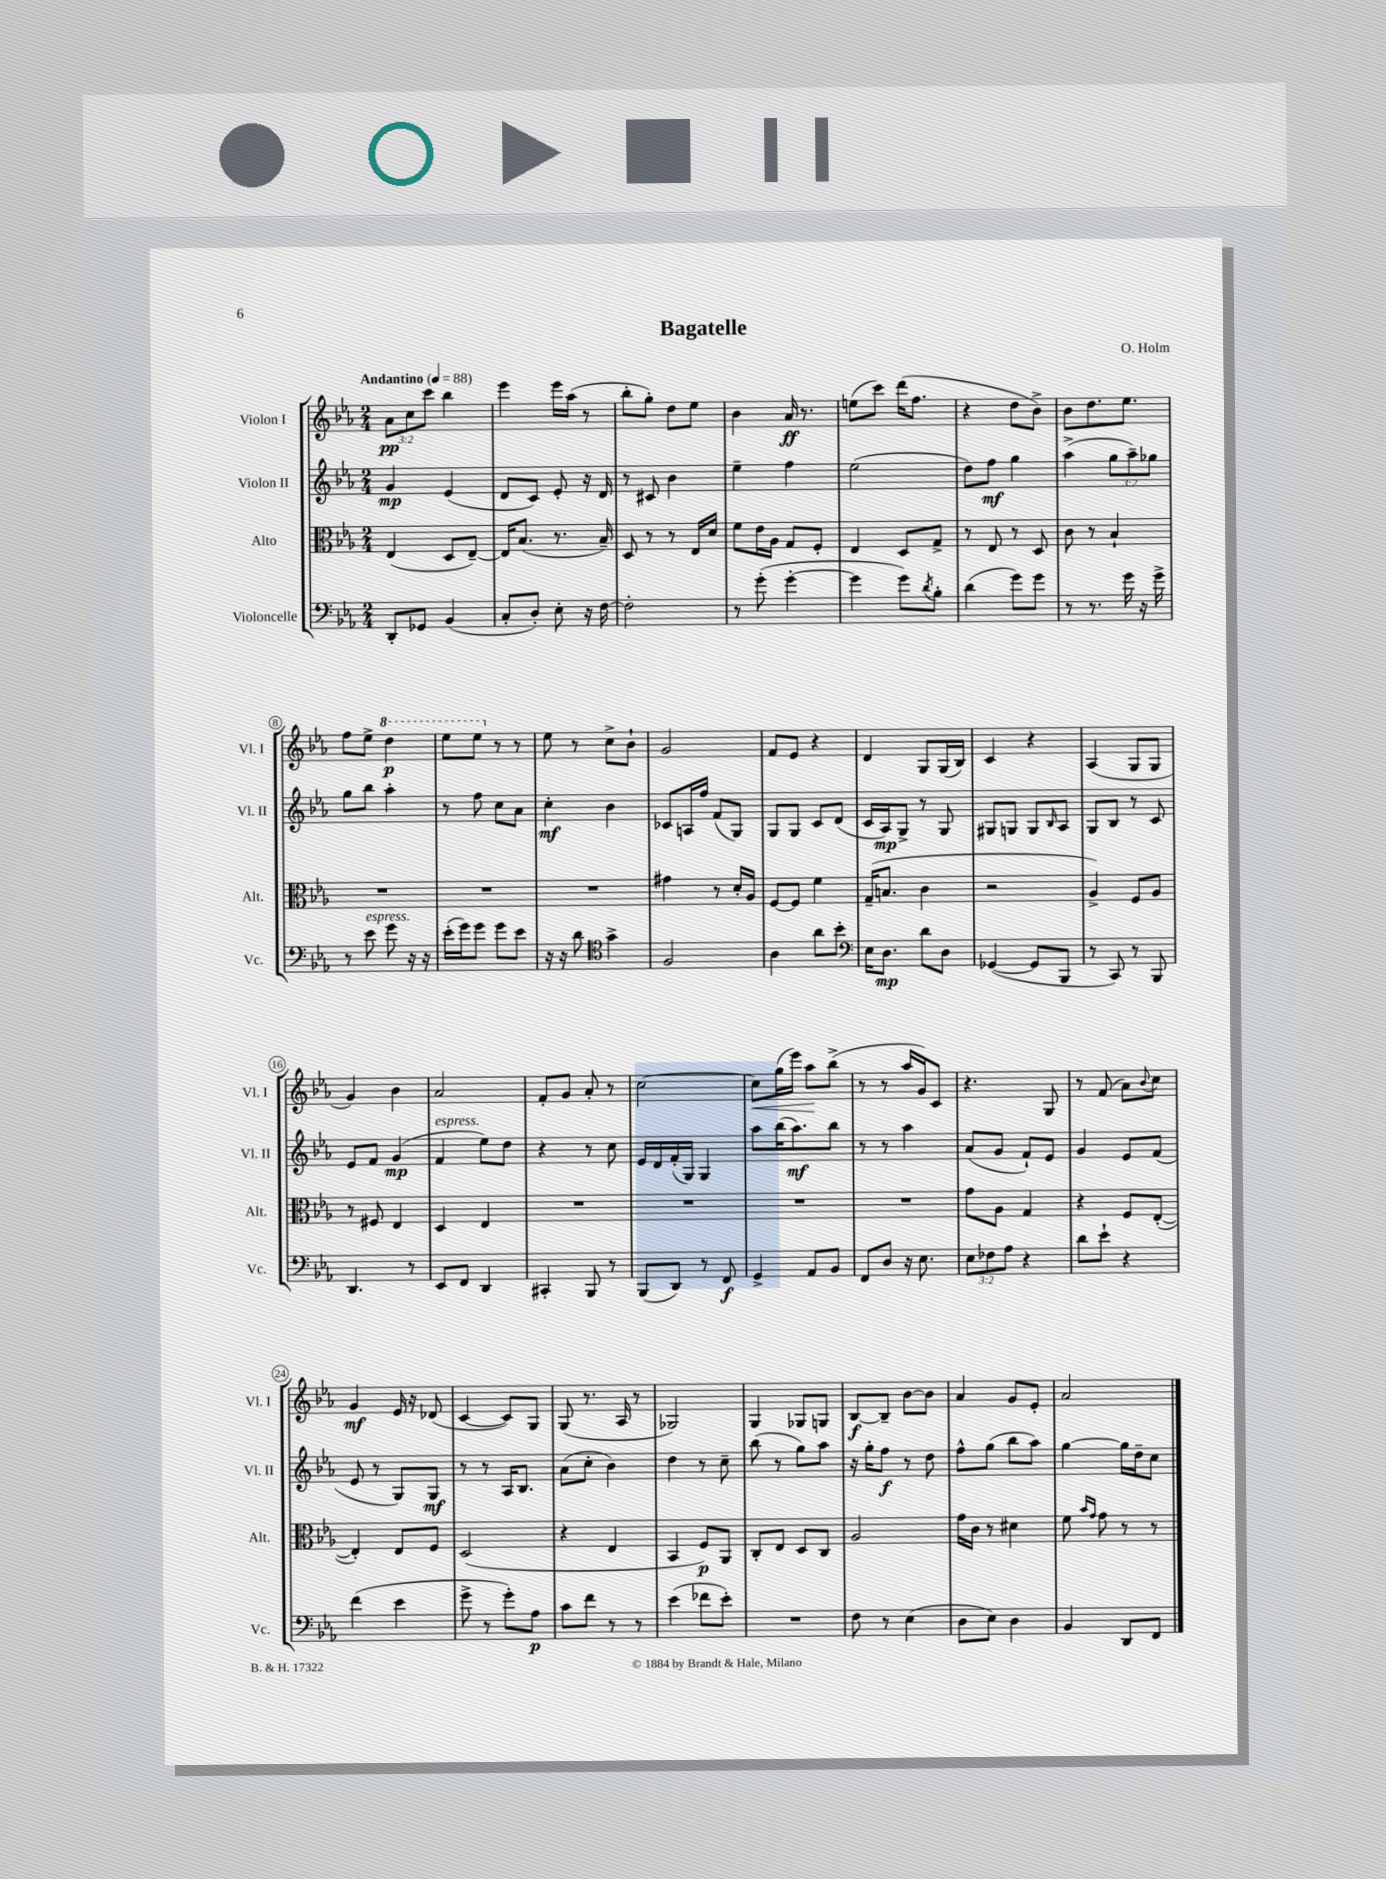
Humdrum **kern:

**kern	**dynam	**kern	**dynam	**kern	**dynam	**kern	**dynam
*part4	*part4	*part3	*part3	*part2	*part2	*part1	*part1
*staff4	*staff4	*staff3	*staff3	*staff2	*staff2	*staff1	*staff1
*I"Violoncelle	*	*I"Alto	*	*I"Violon II	*	*I"Violon I	*
*I'Vc.	*	*I'Alt.	*	*I'Vl. II	*	*I'Vl. I	*
*clefF4	*	*clefC3	*	*clefG2	*	*clefG2	*
*k[b-e-a-]	*	*k[b-e-a-]	*	*k[b-e-a-]	*	*k[b-e-a-]	*
*M2/4	*	*M2/4	*	*M2/4	*	*M2/4	*
*MM88	*	*MM88	*	*MM88	*	*MM88	*
=1	=1	=1	=1	=1	=1	=1	=1
!	!	!	!	!	!	!LO:TX:a:B:t=Andantino	!
8DD'/L	.	(4E-/	.	4g/	mp	12a-\L	pp
.	.	.	.	.	.	12cc\	.
8GG-X/J	.	.	.	.	.	.	.
.	.	.	.	.	.	12ccc\J	.
(4BB-/	.	8D/L	.	(4e-/	.	4bb-\	.
.	.	[8E-~/J)	.	.	.	.	.
=2	=2	=2	=2	=2	=2	=2	=2
8C'/L	.	16E-/KL]	.	8d/L	.	4eee-\	.
.	.	(8.B-/J	.	.	.	.	.
8D'/J)	.	.	.	8c/J)	.	.	.
8E-'\	.	8.r	.	8e-'/	.	16eee-\LL	.
.	.	.	.	.	.	(16aa-\JJ	.
16r	.	.	.	16r	.	8r	.
[16F\	.	16B-~/)	.	16d/	.	.	.
=3	=3	=3	=3	=3	=3	=3	=3
2F'\]	.	8D/	.	8r	.	8bb-'\L	.
.	.	8r	.	8c#X/	.	8gg'\J)	.
.	.	8r	.	4b-\	.	8dd\L	.
.	.	16E-/LL	.	.	.	8ee-\J	.
.	.	16d/JJ	.	.	.	.	.
=4	=4	=4	=4	=4	=4	=4	=4
8r	.	8f\L	.	4ee-~\	.	4b-\	.
(8g'\	.	16e-\L	.	.	.	.	.
.	.	16A-\JJ	.	.	.	.	.
[4g'\	.	8G/L	.	4ff\	.	16a-/	ff
.	.	.	.	.	.	8.r	.
.	.	8F'/J	.	.	.	.	.
=5	=5	=5	=5	=5	=5	=5	=5
4g\]	.	4E-/	.	(2ee-\	.	(8een\L	.
.	.	.	.	.	.	8ccc\J)	.
8g\L)	.	8D/L	.	.	.	(16ddd\KL	.
.	.	.	.	.	.	8.ff\J	.
8qd/	.	.	.	.	.	.	.
8B-'\J	.	8G^/J	.	.	.	.	.
=6	=6	=6	=6	=6	=6	=6	=6
(4d\	.	8r	.	8dd\L)	.	4r	.
.	.	8E-/	.	8ff\J	mf	.	.
8g\L)	.	8r	.	4gg\	.	8dd\L	.
8g\J	.	8D/	.	.	.	8b-^\J)	.
=7	=7	=7	=7	=7	=7	=7	=7
8r	.	8c\	.	(4aa-^\	.	8b-\L	.
8.r	.	8r	.	.	.	8.dd\	.
.	.	4B-`/	.	12gg\L	.	.	.
16g\	.	.	.	.	.	8.ee-\J	.
.	.	.	.	12aa-~\)	.	.	.
16r	.	.	.	.	.	.	.
.	.	.	.	12gg-X\J	.	.	.
16g^\	.	.	.	.	.	.	.
!!LO:LB:g=z
=8	=8	=8	=8	=8	=8	=8	=8
8r	.	2r	.	8gg\L	.	8ff\L	.
!LO:TX:a:i:t=espress.	!	!	!	!	!	!	!
8e-\	.	.	.	8bb-\J	.	8ee-^\J	.
*	*	*	*	*	*	*8va	*
8g\	.	.	.	4aa-'\	.	4ddd\	p
16r	.	.	.	.	.	.	.
16r	.	.	.	.	.	.	.
=9	=9	=9	=9	=9	=9	=9	=9
(16e-'\LL	.	2r	.	8r	.	8eee-\L	.
16g\J)	.	.	.	.	.	.	.
8g\J	.	.	.	8ff\	.	8eee-\J	.
*	*	*	*	*	*	*X8va	*
8g\L	.	.	.	8cc\L	.	8r	.
8e-\J	.	.	.	8a-\J	.	8r	.
=10	=10	=10	=10	=10	=10	=10	=10
16r	.	2r	.	4cc'\	mf	8ee-\	.
16r	.	.	.	.	.	.	.
8d\	.	.	.	.	.	8r	.
*clefC4	*	*	*	*	*	*	*
4g^\	.	.	.	4b-\	.	8cc^\L	.
.	.	.	.	.	.	8b-`\J	.
=11	=11	=11	=11	=11	=11	=11	=11
2F/	.	4g#X\	.	8c-X/L	.	2g/	.
.	.	.	.	16An/L	.	.	.
.	.	.	.	16ff/JJ	.	.	.
.	.	8r	.	(8f/L	.	.	.
.	.	16d'/LL	.	8G/J)	.	.	.
.	.	16A-/JJ	.	.	.	.	.
=12	=12	=12	=12	=12	=12	=12	=12
4A-\	.	[8F/L	.	8G/L	.	8f/L	.
.	.	8F/J]	.	8G/J	.	8e-/J	.
8a-\L	.	4f\	.	8c/L	.	4r	.
8b-'\J	.	.	.	(8d/J	.	.	.
=13	=13	=13	=13	=13	=13	=13	=13
*clefF4	*	*	*	*	*	*	*
16E-\KL	.	(16G~/KL	.	16c/LL	.	4d/	.
8.D\J	mp	8.Bn/J	.	16A-/J)	mp	.	.
.	.	.	.	8G^/J	.	.	.
8d\L	.	4c\	.	8r	.	8G/L	.
8D\J	.	.	.	8G/	.	(16G/L	.
.	.	.	.	.	.	16B-/JJ)	.
=14	=14	=14	=14	=14	=14	=14	=14
([4GG-X/	.	2r	.	8G#X/L	.	4c/	.
.	.	.	.	8Gn/J	.	.	.
8GG-/L]	.	.	.	8G/L	.	4r	.
.	.	.	.	16qqB-/	.	.	.
8BBB-/J	.	.	.	8A-/J	.	.	.
=15	=15	=15	=15	=15	=15	=15	=15
8r	.	4A-^/)	.	8G/L	.	(4A-/	.
8CC/)	.	.	.	8B-/J	.	.	.
8r	.	8F/L	.	8r	.	8G/L	.
8BBB-/	.	8A-/J	.	8c/	.	8G/J	.
!!LO:LB:g=z
=16	=16	=16	=16	=16	=16	=16	=16
4.DD/	.	8r	.	8e-/L	.	4g/)	.
.	.	8F#X/	.	8f/J	.	.	.
.	.	4E-/	.	(4g/	mp	4b-\	.
8r	.	.	.	.	.	.	.
=17	=17	=17	=17	=17	=17	=17	=17
!	!	!	!	!LO:TX:a:i:t=espress.	!	!	!
8EE-/L	.	4D/	.	4f/	.	2a-/	.
8FF/J	.	.	.	.	.	.	.
4DD/	.	4E-/	.	8ee-\L)	.	.	.
.	.	.	.	8dd\J	.	.	.
=18	=18	=18	=18	=18	=18	=18	=18
4CC#X'/	.	2r	.	4r	.	8f'/L	.
.	.	.	.	.	.	8g/J	.
8BBB-/	.	.	.	8r	.	8a-'/	.
8r	.	.	.	8cc\	.	8r	.
=19	=19	=19	=19	=19	=19	=19	=19
(8BBB-/L	.	2r	.	16e-/LL	.	[2cc\	.
.	.	.	.	16d/	.	.	.
8DD/J)	.	.	.	(16f'/	.	.	.
.	.	.	.	16G/JJ)	.	.	.
8r	.	.	.	4G/	.	.	.
8FF/	f	.	.	.	.	.	.
=20	=20	=20	=20	=20	=20	=20	=20
!	!	!	!	!	!	!	!LO:HP:b
4GG^/	.	2r	.	8aa-\L	.	8cc\L]	<
.	.	.	.	(16bb-\K	.	(16gg\L	.
.	.	.	.	8.aa-\)	mf	16eee-\JJ)	.
8AA-/L	.	.	.	.	.	8aa-\L	.
8BB-/J	.	.	.	8bb-\J	.	(8bb-^\J	[
=21	=21	=21	=21	=21	=21	=21	=21
8FF/L	.	2r	.	8r	.	8r	.
8D/J	.	.	.	8r	.	8r	.
16r	.	.	.	4aa-\	.	16aa-/LL	.
8.E-\	.	.	.	.	.	16g/J)	.
.	.	.	.	.	.	8c/J	.
=22	=22	=22	=22	=22	=22	=22	=22
12E-\L	.	8g\L	.	(8a-/L	.	4.r	.
12F-X\	.	.	.	.	.	.	.
.	.	8A-\J	.	8g/J	.	.	.
12A-\J	.	.	.	.	.	.	.
4r	.	4G/	.	8f`/L)	.	.	.
.	.	.	.	8e-/J	.	8G/	.
=23	=23	=23	=23	=23	=23	=23	=23
8d\L	.	4r	.	4g/	.	8r	.
8e-`\J	.	.	.	.	.	(8f/	.
4r	.	8F/L	.	8e-/L	.	8a-\L)	.
.	.	.	.	.	.	8qqb-/	.
.	.	([8E-'/J	.	(8f/J	.	8cc\J	.
!!LO:LB:g=z
=24	=24	=24	=24	=24	=24	=24	=24
(4f\	.	4E-'/])	.	8e-/	.	4g/	mf
.	.	.	.	8r	.	.	.
4e-\	.	8E-/L	.	8G/L)	.	16e-/	.
.	.	.	.	.	.	16r	.
.	.	8F/J	.	8G/J	mf	(8d-X/	.
=25	=25	=25	=25	=25	=25	=25	=25
8g^\	.	(2D/	.	8r	.	[4c/	.
8r	.	.	.	8r	.	.	.
8g'\L)	.	.	.	16A-/KL	.	8c/L])	.
.	.	.	.	8.B-/J	.	.	.
8A-\J	p	.	.	.	.	8G/J	.
=26	=26	=26	=26	=26	=26	=26	=26
8c\L	.	4r	.	(8a-\L	.	(8G/	.
8f\J	.	.	.	8cc'\J	.	8.r	.
8r	.	4E-/	.	4b-\)	.	.	.
.	.	.	.	.	.	16A-/	.
8r	.	.	.	.	.	8r	.
=27	=27	=27	=27	=27	=27	=27	=27
(4e-\	.	4BB-/	.	4dd\	.	2G-X/)	.
8f-X\L	.	8F/L)	p	8r	.	.	.
8e-'\J)	.	8AA-/J	.	8cc~\	.	.	.
=28	=28	=28	=28	=28	=28	=28	=28
2r	.	8C'/L	.	(8bb-\	.	4G/	.
.	.	8E-/J	.	8r	.	.	.
.	.	8D/L	.	8gg\L)	.	8G-X/L	.
.	.	8C/J	.	8aa-\J	.	8Gn/J	.
=29	=29	=29	=29	=29	=29	=29	=29
8F\	.	2A-/	.	16r	.	[8B-/L	f
.	.	.	.	16gg'\KL	.	.	.
8r	.	.	.	8ff\J	f	8B-~/J]	.
(4E-\	.	.	.	8r	.	[8b-\L	.
.	.	.	.	8dd\	.	8b-\J]	.
=30	=30	=30	=30	=30	=30	=30	=30
8D\L	.	16g\LL	.	8ff^^\L	.	4a-/	.
.	.	16c\JJ	.	.	.	.	.
8E-\J)	.	8r	.	(8gg\J	.	.	.
4D\	.	4d#X\	.	8bb-\L	.	8g/L	.
.	.	.	.	8aa-\J)	.	8e-'/J	.
=31	=31	=31	=31	=31	=31	=31	=31
4BB-/	.	8f\	.	[4gg\	.	2a-/	.
.	.	16qqb-/LL	.	.	.	.	.
.	.	16qqg/JJ	.	.	.	.	.
.	.	8g\	.	.	.	.	.
8DD/L	.	8r	.	16gg\LL]	.	.	.
.	.	.	.	16dd~\J	.	.	.
8FF/J	.	8r	.	8cc\J	.	.	.
==	==	==	==	==	==	==	==
*-	*-	*-	*-	*-	*-	*-	*-
